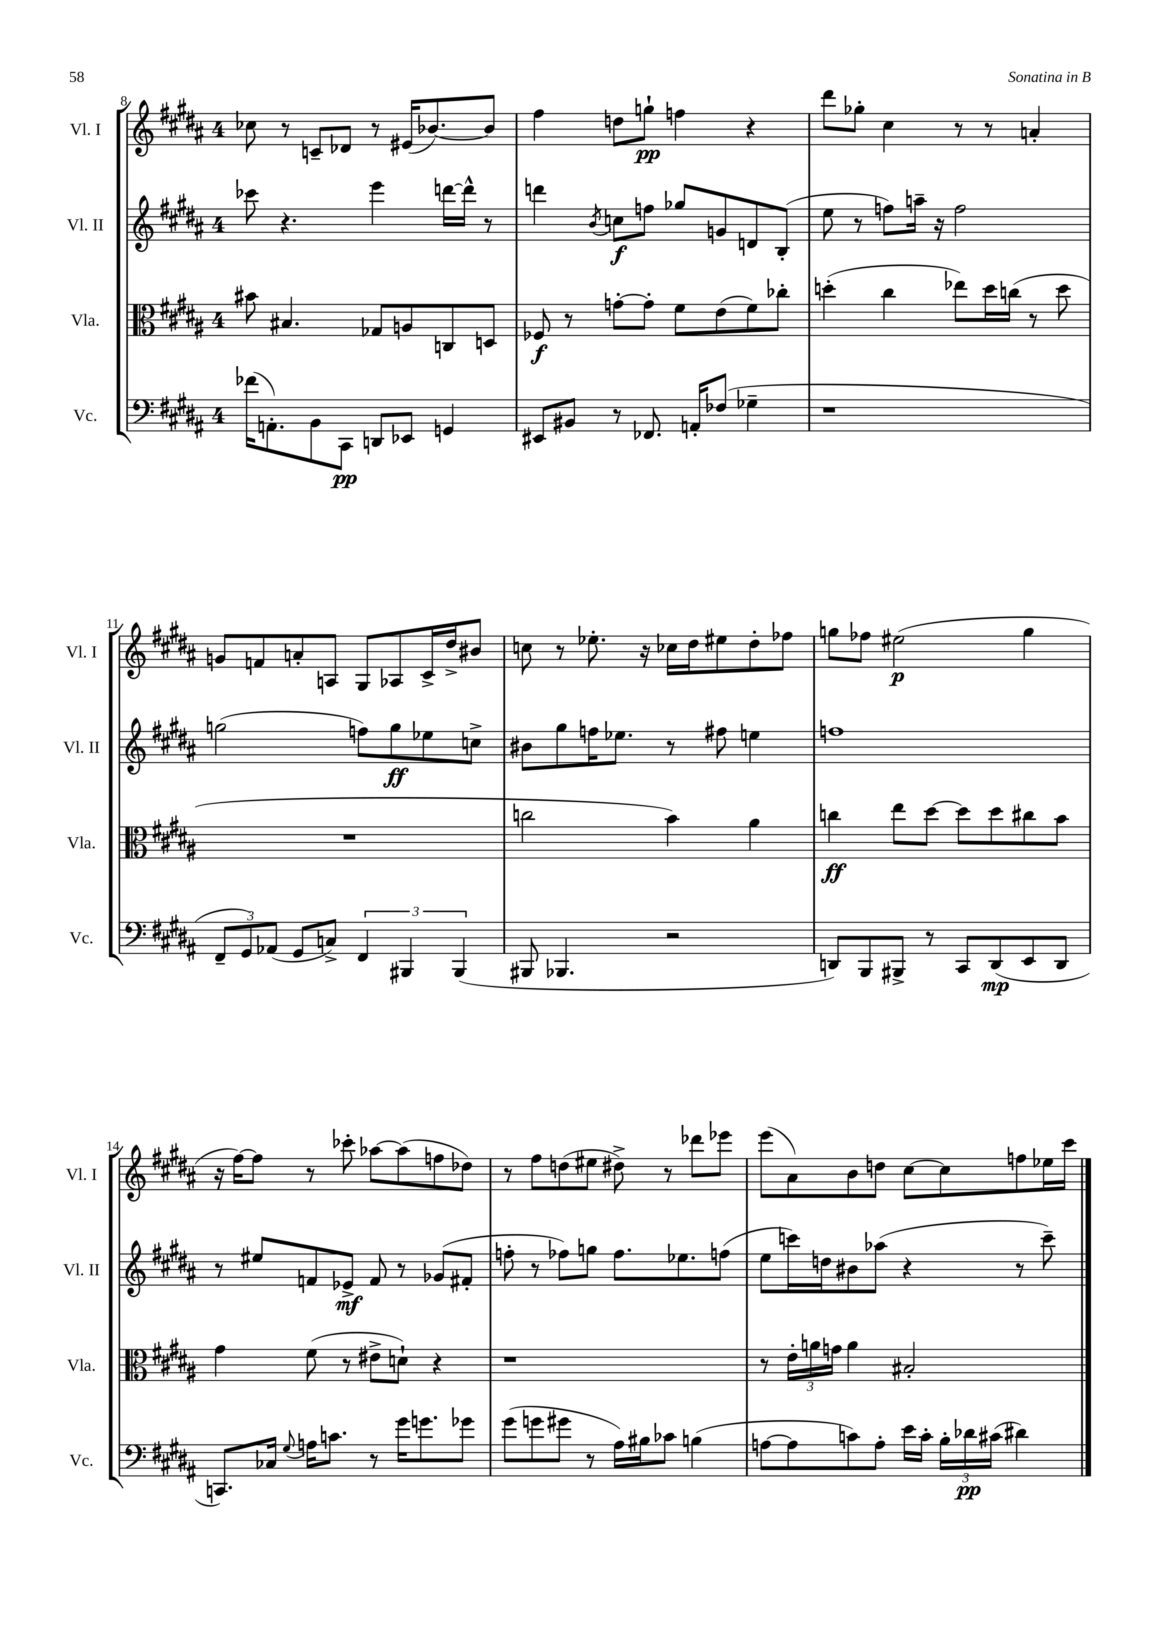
<<
\new StaffGroup <<
\new Staff = "s0" \with { instrumentName = "Vl. I" shortInstrumentName = "Vl. I" } {
    \clef treble \key b \major \once \override Staff.TimeSignature.style = #'single-digit \time 4/4
    \autoBeamOff ces''8 r8 c'8[-- des'8] r8 eis'16[( bes'8.~) bes'8] |
    fis''4 d''8[ g''8]-!\pp f''4 r4 |
    dis'''8[ ges''8]-. cis''4 r8 r8 a'4-. |
    g'8[ f'8 a'8-. a8] gis8[ aes8 cis'16-> dis''16-> bis'8] |
    c''8 r8 ees''8.-. r16 ces''16[ dis''16 eis''8 dis''8-. fes''8] |
    g''8[ fes''8] eis''2\p( g''4 |
    r16 fis''16[~) fis''8] r8 ces'''8-. aes''8[~ aes''8( f''8 des''8]) |
    r8 fis''8[ d''8( eis''8] dis''8->) r8 des'''8[ ees'''8] |
    e'''8[( ais'8) b'8 d''8] cis''8[~ cis''8 f''8 ees''16 cis'''16] \bar "|." |
}
\new Staff = "s1" \with { instrumentName = "Vl. II" shortInstrumentName = "Vl. II" } {
    \clef treble \key b \major \once \override Staff.TimeSignature.style = #'single-digit \time 4/4
    \autoBeamOff ces'''8 r4. e'''4 d'''16[~ d'''16]-^ r8 |
    d'''4 \acciaccatura { b'8 } c''8[\f f''8] ges''8[ g'8 d'8 b8]-.( |
    e''8 r8 f''8[) a''16]-- r16 f''2 |
    g''2( f''8[) g''8\ff ees''8 c''8]-> |
    bis'8[ gis''8 f''16 ees''8.] r8 fis''8 e''4 |
    f''1 |
    r8 eis''8[ f'8 ees'8]->\mf f'8 r8 ges'8[( fis'8]-. |
    f''8-. r8 fes''8[) g''8] fes''8.[ ees''8. f''8]( |
    e''8[ c'''16) d''16 bis'8 aes''8]( r4 r8 c'''8--) \bar "|." |
}
\new Staff = "s2" \with { instrumentName = "Vla." shortInstrumentName = "Vla." } {
    \clef alto \key b \major \once \override Staff.TimeSignature.style = #'single-digit \time 4/4
    \autoBeamOff bis'8 bis4. ges8[ a8 c8 d8] |
    fes8\f r8 g'8[~-. g'8]-. fis'8[ e'8( fis'8) ces''8]-. |
    d''4-.( cis''4 ees''8[) d''16 c''16]( r8 d''8 |
    R1 |
    c''2 b'4) ais'4 |
    c''4\ff e''8[ dis''8]~ dis''8[ dis''8 cis''8 b'8] |
    gis'4 fis'8( r8 eis'8[-> d'8]-!) r4 |
    r1 |
    r8 \tuplet 3/2 { e'16[-. a'16 g'16] } a'4 bis2-. \bar "|." |
}
\new Staff = "s3" \with { instrumentName = "Vc." shortInstrumentName = "Vc." } {
    \clef bass \key b \major \once \override Staff.TimeSignature.style = #'single-digit \time 4/4
    \autoBeamOff fes'16[( a,8.-.) b,8 cis,8]\pp d,8[ ees,8] g,4 |
    eis,8[ bis,8] r8 fes,8. a,16[-. fes8]( ges4-- |
    r1 |
    \tuplet 3/2 { fis,8[-- gis,8) aes,8]( } gis,8[ c8]->) \tuplet 3/2 { fis,4 bis,,4 bis,,4( } |
    bis,,8 bes,,4. r2 |
    d,8[) b,,8 bis,,8]-> r8 cis,8[ d,8\mp( e,8 d,8] |
    c,8.[) ces16] \appoggiatura { gis8 } a16[ c'8.] r8 gis'16[ g'8. ges'8] |
    gis'8[( g'8 gis'8] r8 ais16[) bis16 ces'8] b4( |
    a8[~ a8 c'8) a8]-. e'16[ c'16]-. \tuplet 3/2 { b16[-. des'16\pp cis'16]( } dis'4) \bar "|." |
}
>>
>>
\layout { \context { \Score currentBarNumber = #8 } }
